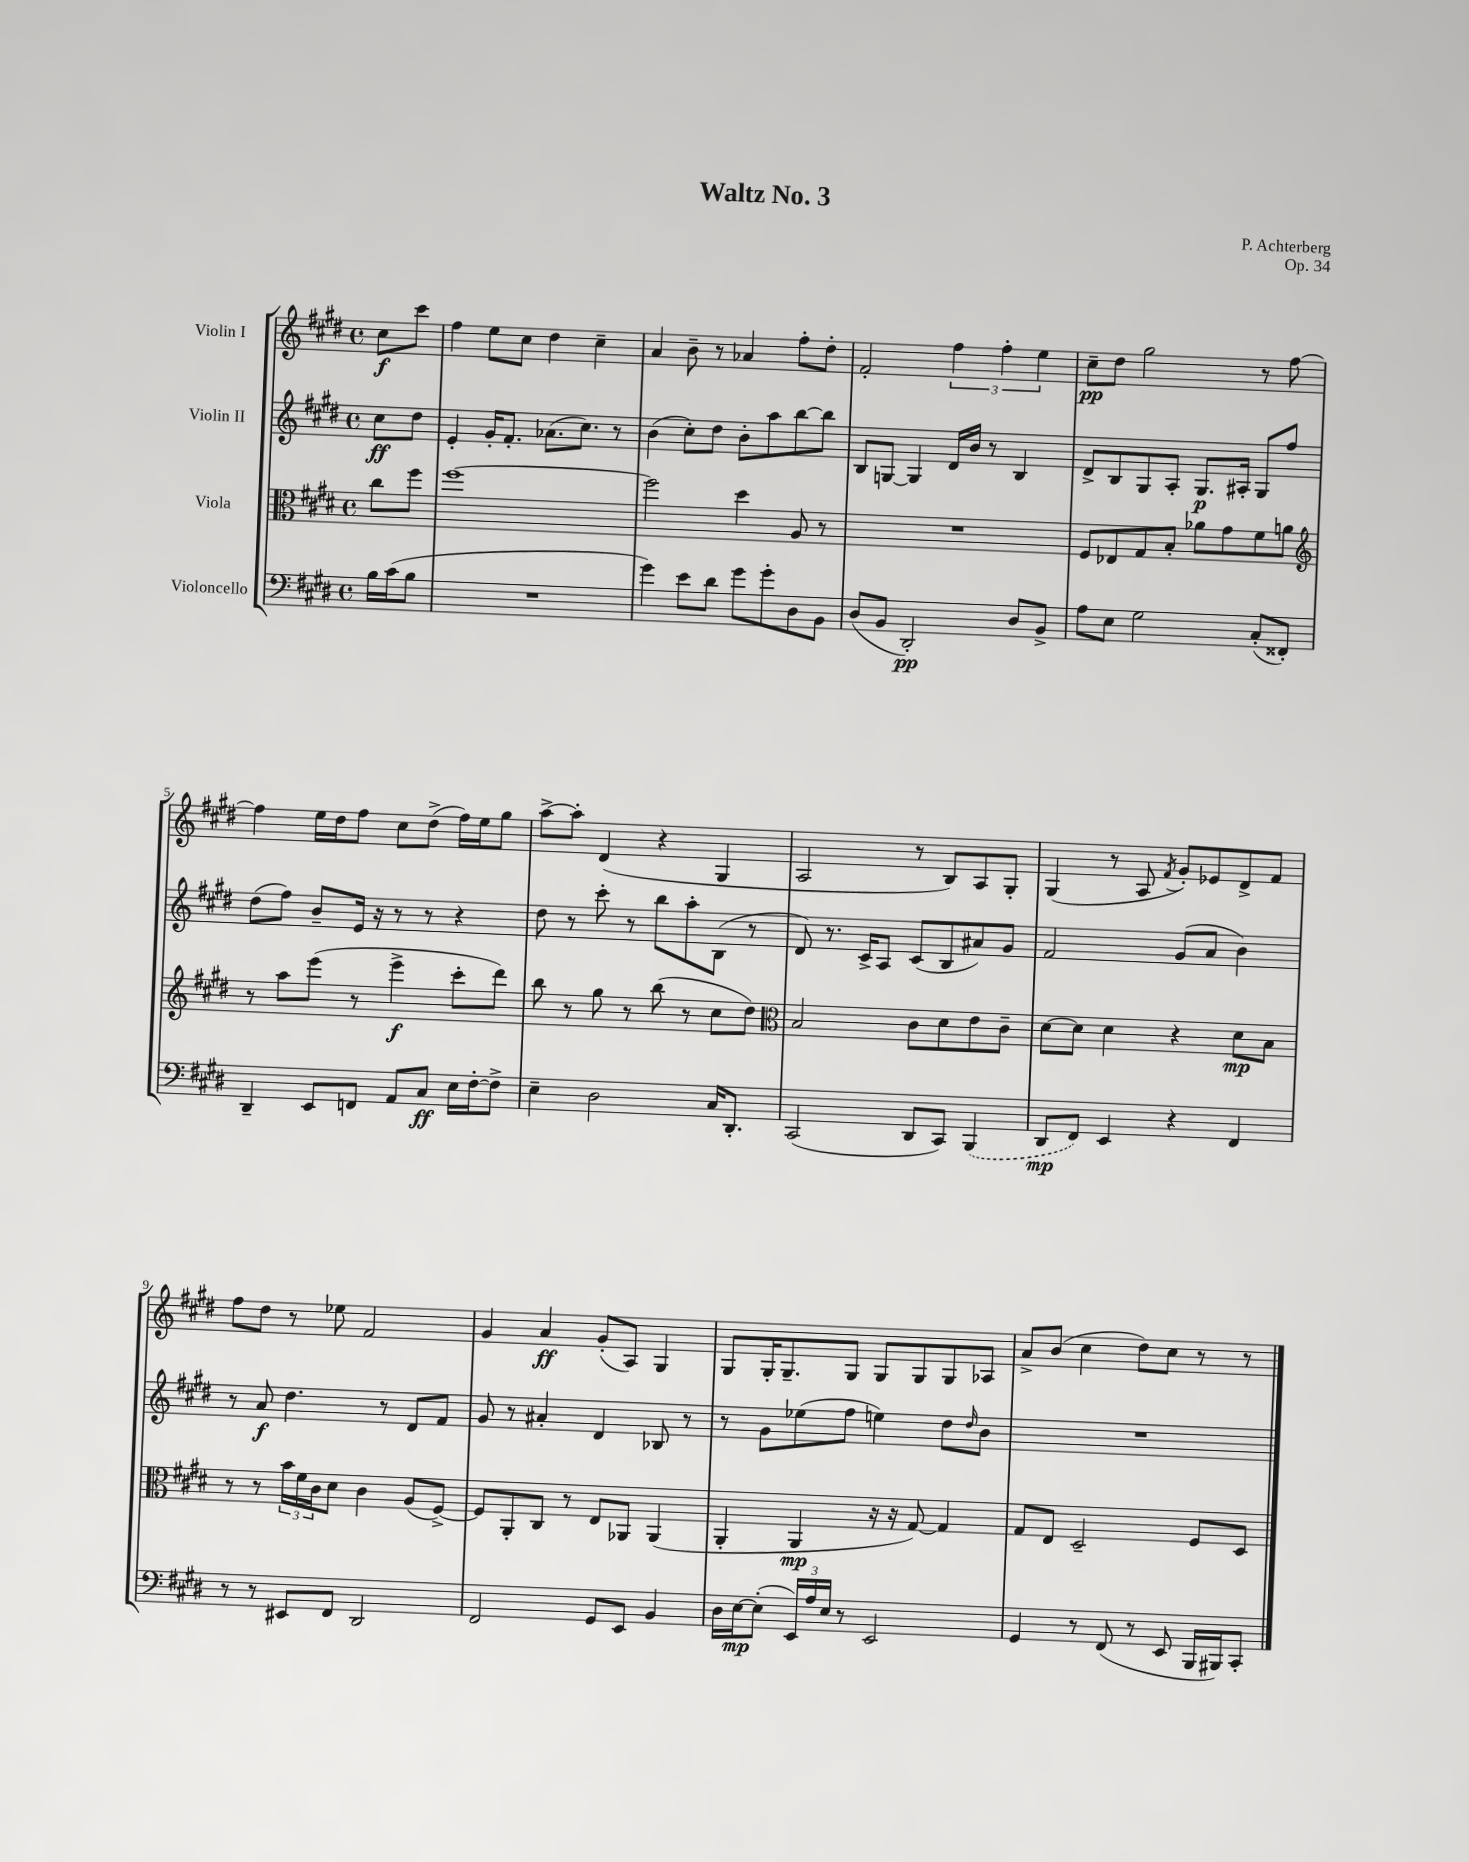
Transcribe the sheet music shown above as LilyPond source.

\header { title = "Waltz No. 3" composer = "P. Achterberg" opus = "Op. 34" }
<<
\new StaffGroup <<
\new Staff = "s0" \with { instrumentName = "Violin I" } {
    \clef treble \key e \major \defaultTimeSignature \time 4/4 \partial 4
    cis''8\f cis'''8 |
    fis''4 e''8 cis''8 dis''4 cis''4-- |
    a'4 b'8-- r8 aes'4 fis''8-. dis''8-. |
    fis'2-. \tuplet 3/2 { fis''4 fis''4-. e''4 } |
    cis''8--\pp dis''8 gis''2 r8 fis''8~ |
    fis''4 e''16 dis''16 fis''8 cis''8 dis''8->( fis''16) e''16 gis''8 |
    a''8~-> a''8-. dis'4( r4 gis4 |
    a2 r8 b8) a8 gis8-. |
    gis4( r8 a8 \acciaccatura { fis'8 } gis'8-.) ees'8 dis'8-> fis'8 |
    fis''8 dis''8 r8 ees''8 fis'2 |
    gis'4 a'4\ff gis'8-.( a8) gis4 |
    gis8 gis16-. gis8.-- gis8 gis8 gis8 gis8 aes8 |
    a'8-> b'8( cis''4 dis''8) cis''8 r8 r8 \bar "|." |
}
\new Staff = "s1" \with { instrumentName = "Violin II" } {
    \clef treble \key e \major \defaultTimeSignature \time 4/4 \partial 4
    cis''8\ff dis''8 |
    e'4-. gis'16-. fis'8.-. aes'8.( cis''8.) r8 |
    b'4( cis''8-.) dis''8 b'8-. a''8 b''8~ b''8 |
    b8 g8~ g4 dis'16 b'16 r8 b4 |
    dis'8-> b8 gis8 a8-. gis8.\p ais16-. gis8 fis''8 |
    dis''8( fis''8) b'8-- e'16 r16 r8 r8 r4 |
    dis''8 r8 cis'''8-. r8 b''8 a''8-. b8( r8 |
    dis'8) r8. cis'16-> a8 cis'8( b8 ais'8) gis'8 |
    fis'2 gis'8( a'8 b'4) |
    r8 a'8\f dis''4. r8 dis'8 fis'8 |
    gis'8 r8 ais'4-. dis'4 bes8 r8 |
    r8 gis'8 ees''8( fis''8 e''4) dis''8 \grace { dis''16 } b'8 |
    R1 \bar "|." |
}
\new Staff = "s2" \with { instrumentName = "Viola" } {
    \clef alto \key e \major \defaultTimeSignature \time 4/4 \partial 4
    cis''8 fis''8 |
    fis''1~ |
    fis''2 dis''4 a8 r8 |
    R1 |
    fis8 ees8 gis8 b8-. aes'8 gis'8 fis'8 a'8 |
    \clef treble r8 a''8 e'''8( r8 e'''4->\f cis'''8-. dis'''8) |
    b''8 r8 gis''8 r8 b''8( r8 cis''8 dis''8) |
    \clef alto b2 cis'8 dis'8 e'8 cis'8-- |
    dis'8~ dis'8 dis'4 r4 dis'8\mp b8 |
    r8 r8 \tuplet 3/2 { b'16 fis'16 cis'16 } dis'8 cis'4 a8( fis8~->) |
    fis8 a,8-. cis8 r8 e8 aes,8 aes,4( |
    a,4-. a,4\mp r16 r16 gis8~) gis4 |
    gis8 e8 dis2-- fis8 dis8 \bar "|." |
}
\new Staff = "s3" \with { instrumentName = "Violoncello" } {
    \clef bass \key e \major \defaultTimeSignature \time 4/4 \partial 4
    b16 cis'16( b8 |
    R1 |
    gis'4) e'8 dis'8 gis'8 gis'8-. dis8 b,8 |
    dis8( b,8 dis,2-.\pp) dis8 b,8-> |
    a8 e8 gis2 cis8-.( fisis,8-.) |
    dis,4-- e,8 f,8 a,8 cis8\ff e16 fis16~-. fis8-> |
    e4-- dis2 cis16 dis,8.-. |
    cis,2( dis,8 cis,8) \once \slurDashed b,,4( |
    dis,8\mp fis,8) e,4 r4 fis,4 |
    r8 r8 eis,8 fis,8 dis,2 |
    fis,2 gis,8 e,8 b,4 |
    dis16 e16~\mp e8-.( \tuplet 3/2 { e,16) a16 e16 } r8 e,2 |
    gis,4 r8 fis,8( r8 e,8 b,,16 bis,,16) cis,8-. \bar "|." |
}
>>
>>
